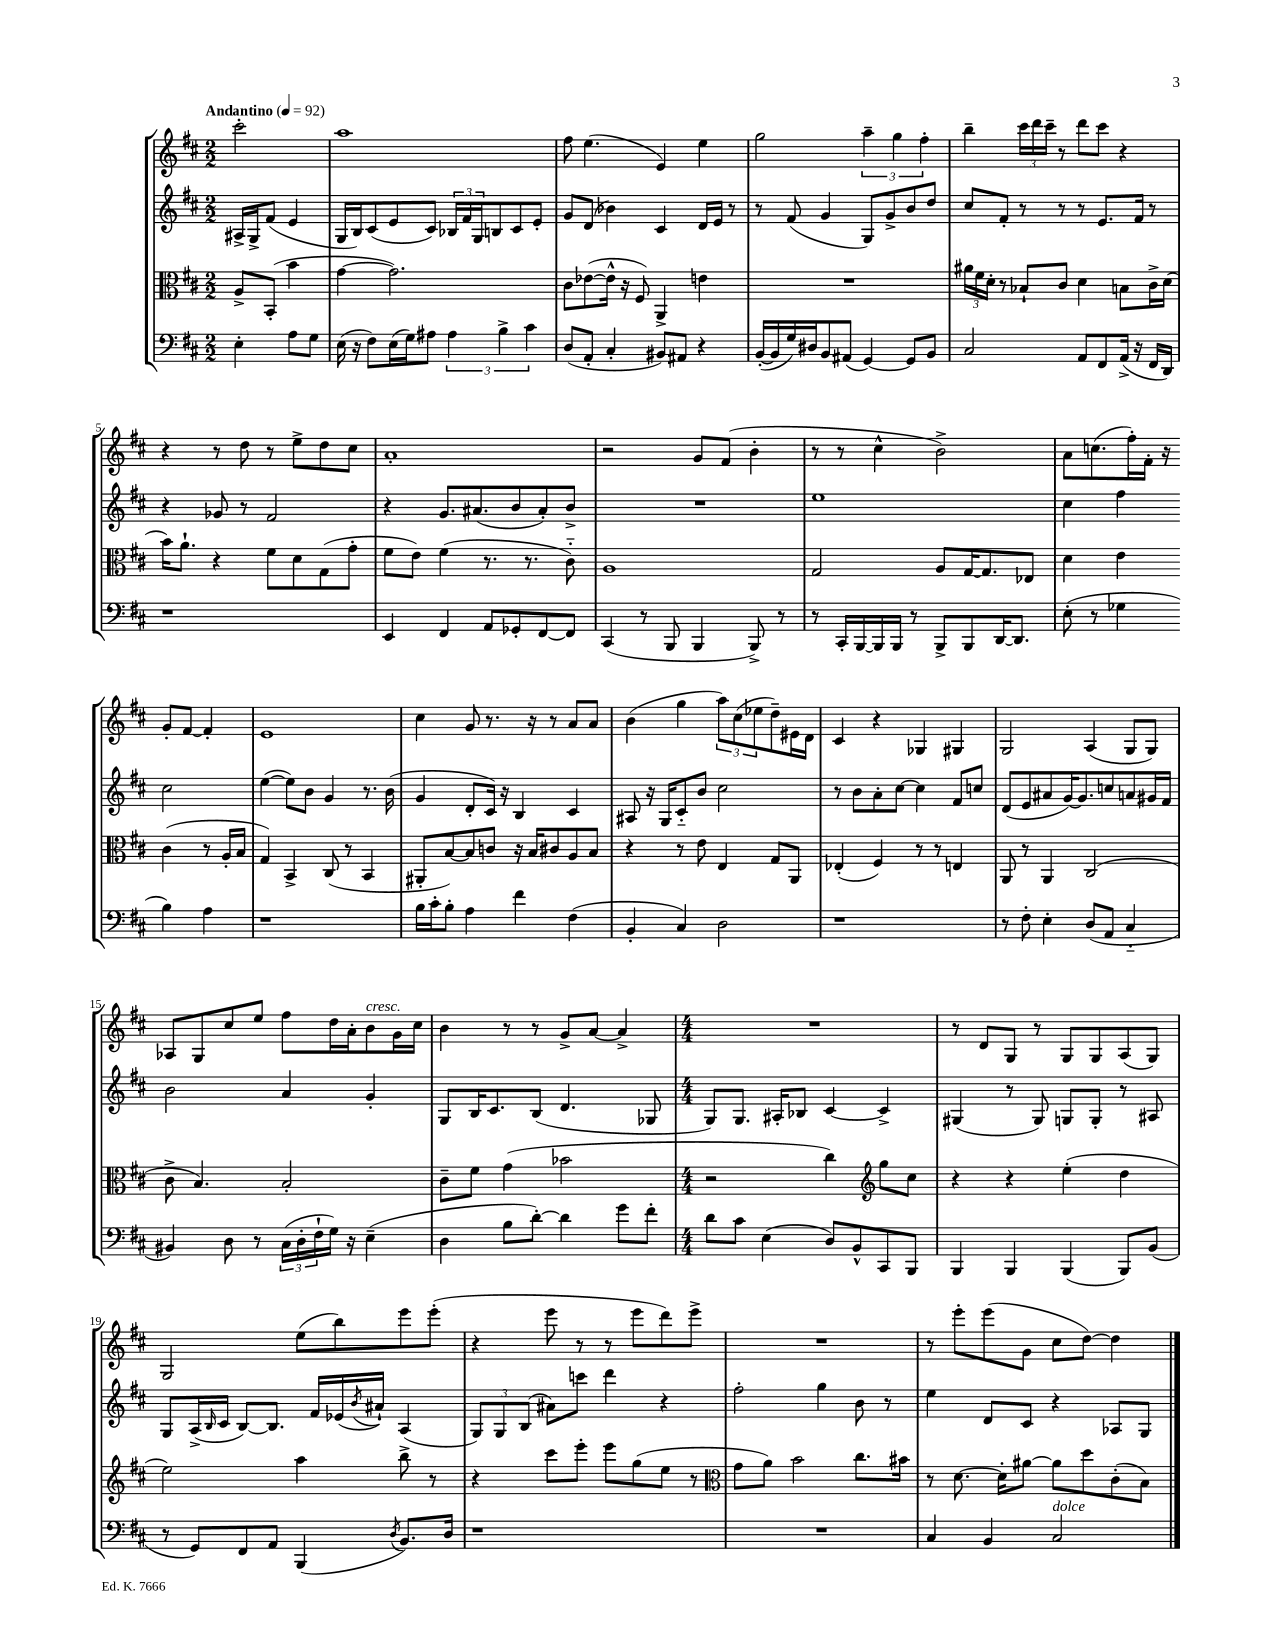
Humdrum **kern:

**kern	**kern	**kern	**kern
*part4	*part3	*part2	*part1
*staff4	*staff3	*staff2	*staff1
*clefF4	*clefC3	*clefG2	*clefG2
*k[f#c#]	*k[f#c#]	*k[f#c#]	*k[f#c#]
*M2/2	*M2/2	*M2/2	*M2/2
*MM92	*MM92	*MM92	*MM92
=	=	=	=
!	!	!	!LO:TX:a:B:t=Andantino
4E'\	8A^/L	16A#X^/LL	2ccc#'\
.	.	16G^/J	.
.	(8BB'/J	(8f#/J	.
8A\L	4b\	4e/	.
8G\J	.	.	.
=1	=1	=1	=1
(16E\	[4g\	16G/LL	1aa
16r	.	16B/J)	.
8F#\L)	.	(8c#/	.
(16E\L	2.g\])	8e/	.
16G\J)	.	.	.
8A#X\J	.	8c#/J)	.
6A#\	.	24B-X/LL	.
.	.	24f#/	.
.	.	24G/J	.
.	.	8Bn/	.
6B^\	.	.	.
.	.	8c#/	.
6c#\	.	.	.
.	.	8e'/J	.
=2	=2	=2	=2
(8D/L	8c#\L	8g/L	8ff#\
8AA'/J	([8e-X\	(8d/J	(4.ee\
4C#'/	16e-^^\Jk]	4b-X\)	.
.	16r	.	.
.	8F#/)	.	.
8BB#X/L)	4AA^/	4c#/	4e/)
8AA#X/J	.	.	.
4r	4en\	16d/LL	4ee\
.	.	16e/JJ	.
.	.	8r	.
=3	=3	=3	=3
([16BB'/LL	1r	8r	2gg\
16BB/]	.	.	.
16G/)	.	(8f#/	.
16D#X/J	.	.	.
8BB/	.	4g/	.
(8AA#X/J	.	.	.
[4GG/)	.	8G/L)	6aa~\
.	.	8g^/	.
.	.	.	6gg\
8GG/L]	.	8b/	.
.	.	.	6ff#'\
8BB/J	.	8dd/J	.
=4	=4	=4	=4
2C#/	24a#X\LL	8cc#/L	4bb~\
.	24f#\	.	.
.	24d'\JJ	.	.
.	8r	8f#'/J	.
.	8B-X`/L	8r	24ccc#\LL
.	.	.	24ddd\
.	.	.	24ccc#~\JJ
.	8c#/J	8r	8r
8AA/L	4d\	8r	8ddd\L
8FF#/	.	8.e/L	8ccc#\J
(16AA^/Jk	8Bn\L	.	4r
16r	.	16f#/Jk	.
16FF#/LL	16c#^\L	8r	.
16DD/JJ)	(16d\JJ	.	.
!!LO:LB:g=z
=5	=5	=5	=5
1r	16b\KL)	4r	4r
.	8.a`\J	.	.
.	4r	8g-X/	8r
.	.	8r	8dd\
.	8f#\L	2f#/	8r
.	8d\	.	8ee^\L
.	(8G\	.	8dd\
.	8g'\J	.	8cc#\J
=6	=6	=6	=6
4EE/	8f#\L	4r	1a'
.	8e\J)	.	.
4FF#/	(4f#\	8.g/L	.
.	.	(8.a#X/	.
8AA/L	8.r	.	.
8GG-X'/	.	8b/	.
.	8.r	.	.
[8FF#/	.	8a#'/)	.
8FF#/J]	8c#\)	8b^/J	.
=7	=7	=7	=7
(4CC#/	1A	1r	2r
8r	.	.	.
8BBB/	.	.	.
4BBB/	.	.	8g/L
.	.	.	(8f#/J
8BBB^/)	.	.	4b'\
8r	.	.	.
=8	=8	=8	=8
8r	2G/	1ee	8r
16CC#'/LL	.	.	8r
[16BBB/	.	.	.
16BBB/]	.	.	4cc#^^\
16BBB/JJ	.	.	.
8r	.	.	.
8BBB^/L	8A/L	.	2b^\)
8BBB/	[16G/K	.	.
.	8.G/]	.	.
[16DD/K	.	.	.
8.DD/J]	.	.	.
.	8E-X/J	.	.
=9	=9	=9	=9
(8E'\	4d\	4cc#\	8a\L
8r	.	.	(8.ccn\
4G-X\	4e\	4ff#\	.
.	.	.	16ff#'\L)
.	.	.	16f#'\JJ
.	.	.	16r
4B\)	(4c#\	2cc#\	8g'/L
.	.	.	[8f#/J
4A\	8r	.	4f#'/]
.	16A'/LL	.	.
.	16B/JJ	.	.
!!LO:LB:g=z
=10	=10	=10	=10
1r	4G/)	([4ee\	1e
.	4BB^/	8ee\L])	.
.	.	8b\J	.
.	(8C#/	4g/	.
.	8r	.	.
.	4BB/	8.r	.
.	.	(16b\	.
=11	=11	=11	=11
16B\LL	8AA#X'/L	4g/	4cc#\
16c#'\J	.	.	.
8B'\J	[8B/)	.	.
4A\	8B/]	8d'/L	8g/
.	8cn/J	16c#/Jk)	8.r
.	.	16r	.
4f#\	16r	4B/	.
.	16B/KL	.	16r
.	8c#X/	.	8r
(4F#\	8A/	4c#/	8a/L
.	8B/J	.	8a/J
=12	=12	=12	=12
4BB'/	4r	8A#X/	(4b\
.	.	16r	.
.	.	16G/KL	.
4C#/)	8r	8c#/	4gg\
.	8e\	8b/J	.
2D\	4E/	2cc#\	12aa\L)
.	.	.	(12cc#\
.	.	.	12ee-X\
.	8G/L	.	8dd~\)
.	8AA/J	.	16e#X\L
.	.	.	16d\JJ
=13	=13	=13	=13
1r	(4E-X'/	8r	4c#/
.	.	8b\L	.
.	4F#/)	8a'\	4r
.	.	[8cc#\J	.
.	8r	4cc#\]	4G-X/
.	8r	.	.
.	4En/	8f#/L	4G#X/
.	.	8ccn/J	.
=14	=14	=14	=14
8r	8AA/	(8d/L	2G/
8F#'\	8r	8e/	.
4E'\	4AA/	8a#X/	.
.	.	[16g/K)	.
.	.	8.g/]	.
(8D/L	(2C#/	.	(4A/
8AA/J	.	8ccn/	.
4C#/	.	8an/	8G/L
.	.	16g#X/L	8G/J)
.	.	16f#/JJ	.
!!LO:LB:g=z
=15	=15	=15	=15
4BB#X/)	8c#^\	2b\	8A-X/L
.	4.B/)	.	8G/
8D\	.	.	8cc#/
8r	.	.	8ee/J
(24C#\LL	2B'/	4a/	8ff#\L
24D'\	.	.	.
24F#`\	.	.	.
16G\JJ)	.	.	16dd\L
16r	.	.	16a'\J
!	!	!	!LO:TX:a:i:t=cresc.
(4E~\	.	4g'/	8b\
.	.	.	16g\L
.	.	.	16cc#\JJ
=16	=16	=16	=16
4D\	8c#~\L	8G/L	4b\
.	8f#\J	16B/K	.
.	.	8.c#/	.
8B\L	(4g\	.	8r
[8d'\J)	.	(8B/J	8r
4d\]	2b-X\	4.d/	8g^/L
.	.	.	[8a/J
8g\L	.	.	4a^/]
8f#'\J	.	8G-X/	.
=17	=17	=17	=17
*M4/4	*M4/4	*M4/4	*M4/4
8d\L	2r	8G/L)	1r
8c#\J	.	8.G/J	.
(4E\	.	.	.
.	.	16A#X'/KL	.
.	.	8B-X/J	.
8D/L)	4cc#\)	[4c#/	.
8BB^^/	.	.	.
*	*clefG2	*	*
8CC#/	8gg\L	4c#^/]	.
8BBB/J	8cc#\J	.	.
=18	=18	=18	=18
4BBB/	4r	(4G#X/	8r
.	.	.	8d/L
4BBB/	4r	8r	8G/J
.	.	8G#/)	8r
(4BBB/	(4ee'\	8Gn/L	8G/L
.	.	8G'/J	8G/
8BBB/L)	4dd\	8r	(8A/
(8BB/J	.	8A#X/	8G/J)
!!LO:LB:g=z
=19	=19	=19	=19
8r	2ee\)	8G/L	2G/
8GG/L)	.	(16A^/L	.
.	.	16qqB/	.
.	.	16c#/JJ	.
8FF#/	.	[8B/L)	.
8AA/J	.	8.B/J]	.
(4BBB/	4aa\	.	(8ee\L
.	.	16f#/LL	.
.	.	(16e-X/	8bb\)
.	.	8qb/	.
.	.	16a#X`/JJ)	.
8qD/	.	.	.
8.BB/L)	8bb^\	(4A/	8eee\
.	8r	.	(8eee'\J
16D/Jk	.	.	.
=20	=20	=20	=20
1r	4r	12G/L)	4r
.	.	12G/	.
.	.	(12B/J	.
.	8ccc#\L	8a#X\L)	8eee\
.	8eee'\J	8cccn\J	8r
.	8eee\L	4ddd\	8r
.	(8gg\	.	8eee\L
.	8ee\J	4r	8ddd\)
.	8r	.	8eee^\J
=21	=21	=21	=21
*	*clefC3	*	*
1r	8g\L	2ff#'\	1r
.	8a\J)	.	.
.	2b\	.	.
.	.	4gg\	.
.	8.cc#\L	8b\	.
.	.	8r	.
.	16b#X\Jk	.	.
=22	=22	=22	=22
4C#/	8r	4ee\	8r
.	[8.d\	.	8eee'\L
4BB/	.	8d/L	(8eee\
.	16d'\KL]	.	.
.	[8a#X\J	8c#/J	8g\J
!LO:TX:a:i:t=dolce	!	!	!
2C#/	8a#\L]	4r	8cc#\L
.	8dd\	.	[8dd\J)
.	(8c#'\	8A-X/L	4dd\]
.	8B\J)	8G/J	.
==	==	==	==
*-	*-	*-	*-
